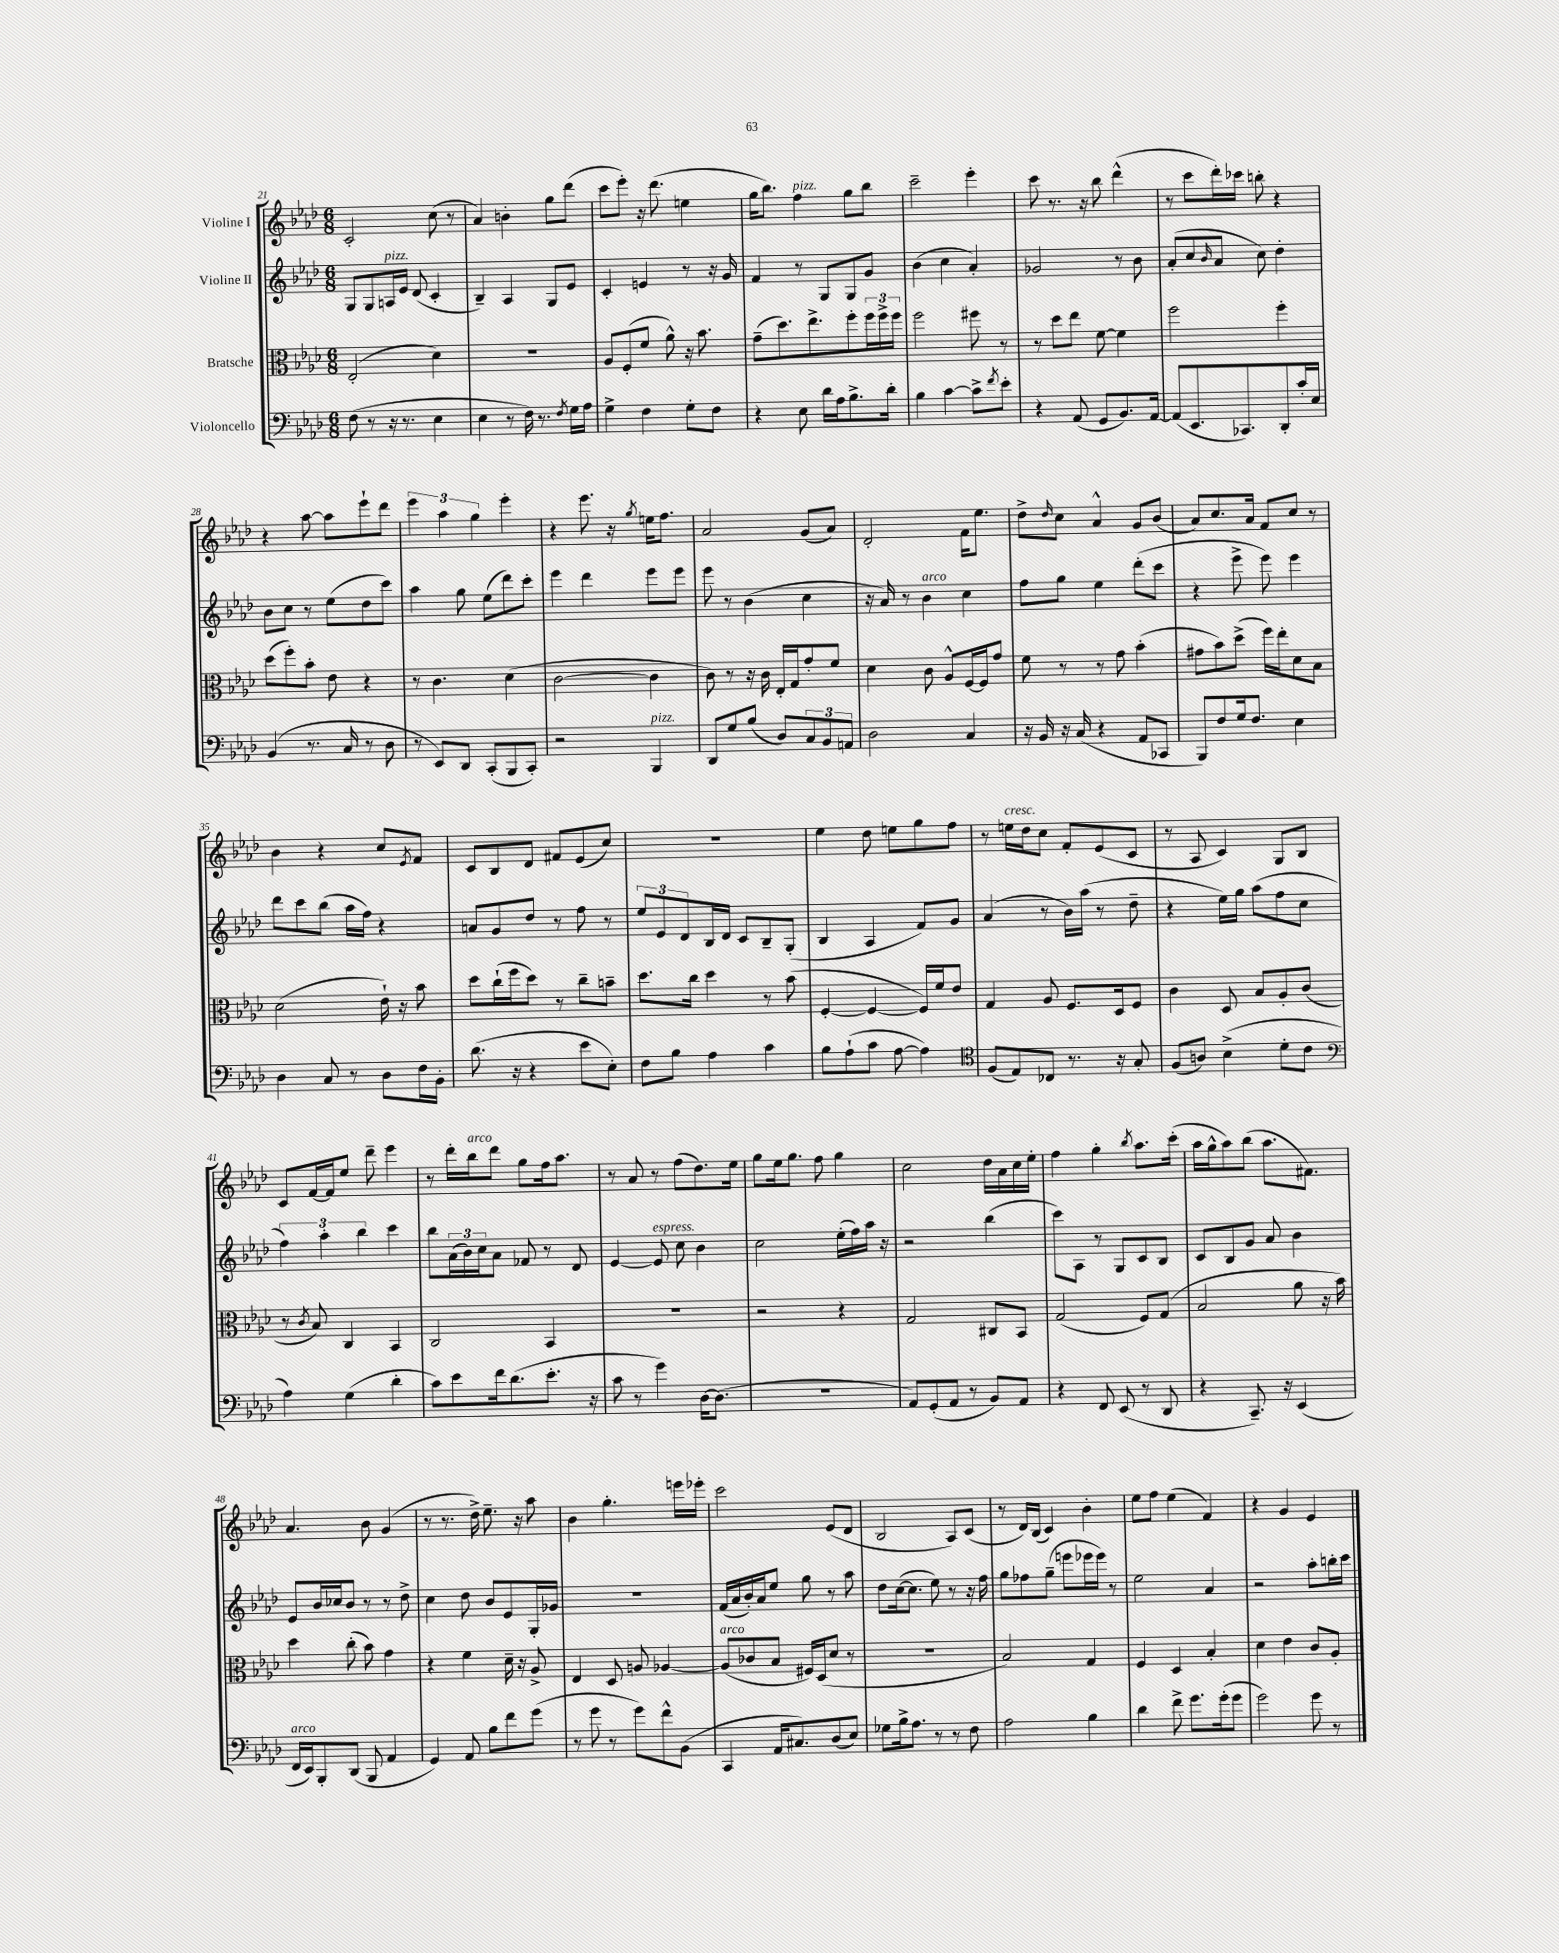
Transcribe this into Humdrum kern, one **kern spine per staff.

**kern	**kern	**kern	**kern
*part4	*part3	*part2	*part1
*staff4	*staff3	*staff2	*staff1
*I"Violoncello	*I"Bratsche	*I"Violine II	*I"Violine I
*clefF4	*clefC3	*clefG2	*clefG2
*k[b-e-a-d-]	*k[b-e-a-d-]	*k[b-e-a-d-]	*k[b-e-a-d-]
*M6/8	*M6/8	*M6/8	*M6/8
=21	=21	=21	=21
(8F\	(2E-'/	8G/L	2c'/
8r	.	8G/	.
!	!	!LO:TX:a:i:t=pizz.	!
16r	.	16An/L	.
8.r	.	16e-/JJ	.
.	.	(8d-/	.
4E-\	4d-\)	4c'/	(8cc\
.	.	.	8r
=22	=22	=22	=22
4E-\	2.r	4B-~/)	4a-/)
8r	.	4A-/	4bn'\
16F\)	.	.	.
8.r	.	.	.
.	.	8G/L	8gg\L
8qF/	.	.	.
16G\LL	.	8e-/J	(8ddd-\J
16A-\JJ	.	.	.
=23	=23	=23	=23
4G^\	8A-/L	4c'/	8ccc\L
.	(8F'/	.	8eee-'\J)
4F\	8f/J	4en/	16r
.	.	.	(8.ddd-\
.	8a-^^\)	.	.
8G'\L	16r	8r	4een\
.	8.b-\	.	.
8F\J	.	16r	.
.	.	16g/	.
=24	=24	=24	=24
4r	(8g~\L	4f/	16gg\KL
.	.	.	8.bb-\J)
.	8.dd-\)	.	.
!	!	!	!LO:TX:a:i:t=pizz.
8E-\	.	8r	4ff\
.	8.ee-^\	.	.
16d-\LL	.	8G/L	.
16A-\J	.	.	.
8.B-^\	8ff'\	8G/	8gg\L
.	24ff\L	8g/J	8bb-\J
.	24ff^\	.	.
16d-'\Jk	.	.	.
.	24ff\JJ	.	.
=25	=25	=25	=25
4B-\	2ff\	(4b-\	2ccc~\
[4c\	.	4cc\	.
8c^\L]	8ff#X\	4a-'/)	4eee-'\
8qf/	.	.	.
8e-'\J	8r	.	.
=26	=26	=26	=26
4r	8r	2g-X/	8ccc\
.	8dd-\L	.	8.r
(8AA-/	8ee-\J	.	.
.	.	.	16r
8GG/L	[8f\	.	8bb-\
8.BB-/)	4f\]	8r	(4ddd-^^\
.	.	8b-\	.
[16AA-/Jk	.	.	.
=27	=27	=27	=27
(8AA-/L]	2ff\	(8a-'/L	8r
8.EE-/	.	8cc/	8ccc\L
.	.	16qqb-/	.
.	.	8a-/J	16ddd-'\L)
8.CC-X/)	.	.	16ccc-X\JJ
.	.	8cc\)	8bbn'\
8DD-'/	4ff'\	4dd-'\	4r
16c'/L	.	.	.
16E-/JJ	.	.	.
!!LO:LB:g=z
=28	=28	=28	=28
(4BB-/	(8dd-\L	8b-\L	4r
.	8ff'\)	8cc\J	.
8.r	8b-'\J	8r	[8aa-\
.	8e-\	(8ee-\L	8aa-\L]
16C/	.	.	.
8r	4r	8dd-\	8eee-`\
8D-\	.	8ccc\J)	8ddd-\J
=29	=29	=29	=29
8r	8r	4aa-\	6eee-\
8EE-/L)	4.c\	.	.
.	.	.	6aa-\
8DD-/J	.	8gg\	.
.	.	.	6gg\
(8CC'/L	.	(8ee-\L	.
8BBB-/	(4d-\	8ddd-\)	4eee-'\
8CC'/J)	.	8ccc'\J	.
=30	=30	=30	=30
2r	[2c\	4eee-\	4r
.	.	4ddd-\	8.eee-\
.	.	.	16r
.	.	.	8qgg/
!LO:TX:a:i:t=pizz.	!	!	!
4BBB-/	4c\]	8eee-\L	16een\KL
.	.	.	8.ff\J
.	.	8eee-\J	.
=31	=31	=31	=31
8DD-/L	8c\)	8eee-\	2a-/
8G/	8r	8r	.
(8B-/J	16r	(4b-\	.
.	16c\	.	.
8D-/L)	16E-'/LL	.	.
.	16G/J	.	.
12C/	8g'/	4cc\	(8g/L
12BB-/	.	.	.
.	8f/J	.	8a-/J)
12AAn/J	.	.	.
=32	=32	=32	=32
2D-\	4d-\	16r	2d-'/
.	.	16a-/)	.
.	.	8r	.
!	!	!LO:TX:a:i:t=arco	!
.	8c\	4b-\	.
.	8A-^^/L	.	.
4C/	[16F/L	4cc\	16f\KL
.	16F/J]	.	8.ee-\J
.	8g/J	.	.
=33	=33	=33	=33
16r	8f\	8ff\L	8dd-^\L
16BB-/	.	.	.
.	.	.	16qqdd-/
16r	8r	8gg\J	8cc\J
(16C/	.	.	.
4r	8r	4ee-\	4a-^^/
.	8g\	.	.
8AA-/L	(4b-'\	(8ddd-'\L	8g/L
8CC-X/J	.	8ccc\J	(8b-/J
=34	=34	=34	=34
8BBB-/L)	8g#X\L	4r	8a-/L)
8F/	8b-\)	.	8.cc/
16G/k	(8dd-^\J	8eee-^\	.
8.F/J	.	.	16a-/Jk
.	16ff\LL)	8eee-\)	8f/L
.	16ee-'\J	.	.
4E-\	8d-\	4eee-\	8cc/J
.	8B-\J	.	8r
!!LO:LB:g=z
=35	=35	=35	=35
4D-\	(2d-\	8ddd-\L	4b-\
.	.	8ccc\	.
8C/	.	(8bb-\J	4r
8r	.	16aa-\LL	.
.	.	16ff\JJ)	.
8D-\L	16e-`\)	4r	8cc/L
.	16r	.	.
.	.	.	8qe-/
16F\L	8b-\	.	8f/J
16BB-'\JJ	.	.	.
=36	=36	=36	=36
(8.d-\	8dd-\L	8an/L	8c/L
.	(16cc`\L	8g/	8B-/
16r	16ff\J	.	.
4r	8dd-\J)	8dd-/J	8d-/J
.	8r	8r	8f#X/L
8e-\L	8cc~\L	8ff\	(8e-/
8E-'\J)	8bn~\J	8r	8cc/J)
=37	=37	=37	=37
8F\L	8.dd-\L	12ee-/L	2.r
.	.	12e-/	.
8B-\J	.	.	.
.	.	12d-/	.
.	16cc\Jk	.	.
4A-\	4dd-\	16B-/L	.
.	.	16d-/JJ	.
.	.	8c/L	.
4c\	8r	8B-~/	.
.	(8b-\	(8G'/J	.
=38	=38	=38	=38
8B-\L	[4F'/	4B-/	4ee-\
(8A-`\	.	.	.
8c\J	4F/_	4A-/	8dd-\
[8A-\	.	.	8een\L
4A-\])	16F/LL])	8f/L)	8gg\
.	16f/J	.	.
.	8e-/J	8g/J	8ff\J
=39	=39	=39	=39
*clefC4	*	*	*
(8F/L	4G/	(4a-/	8r
!	!	!	!LO:TX:a:i:t=cresc.
8E-/)	.	.	16een\LL
.	.	.	16dd-\J
8C-X/J	8A-/	8r	8cc\J
8.r	8.F/L	16b-\LL)	8f'/L
.	.	(16aa-\JJ	.
.	.	8r	(8e-/
16r	16D-/k	.	.
8G'/	8F/J	8dd-~\	8c/J
=40	=40	=40	=40
(8F/L	4c\	4r	8r
8An/J)	.	.	8A-/
(4B-^\	8D-/	16ee-\LL)	4c/)
.	.	16gg\JJ	.
.	8B-/L	(8aa-\L	.
8d-'\L	8A-'/	8ff\	8G/L
8c\J	(8c/J	8cc\J	8B-/J
!!LO:LB:g=z
=41	=41	=41	=41
*clefF4	*	*	*
4A-\)	8r	6ff\)	8c/L
.	8qc/	.	.
.	8B-/)	.	[16f/L
.	.	6aa-'\	.
.	.	.	16f/J]
(4G\	4C/	.	8ee-/J
.	.	6bb-\	.
.	.	.	8ddd-~\
4d-'\	4BB-/	4ccc\	4eee-\
=42	=42	=42	=42
8c\L)	2C/	8bb-\L	8r
8e-\	.	(24a-\L	16ddd-'\LL
.	.	24b-\)	.
!	!	!	!LO:TX:a:i:t=arco
.	.	.	16bb-\J
.	.	24cc\J	.
16f\k	.	8a-\J	8ddd-\J
(8.d-\	.	.	.
.	.	8f-X/	8gg\L
8.e-'\J	4BB-/	8r	16ff\k
.	.	.	8.aa-\J
.	.	8d-/	.
16r	.	.	.
=43	=43	=43	=43
8c\	2.r	[4e-/	8r
8r	.	.	8a-/
!	!	!LO:TX:a:i:t=espress.	!
4g\)	.	8e-/]	8r
.	.	8cc\	(8ff\L
[16D-\KL	.	4b-\	8.dd-\)
(8.D-\J]	.	.	.
.	.	.	16ee-\Jk
=44	=44	=44	=44
2.r	2r	2cc\	8gg\L
.	.	.	16ee-\k
.	.	.	8.gg\J
.	.	.	8ff\
.	4r	(16ee-'\LL	4gg\
.	.	16ff\)	.
.	.	16aa-\JJ	.
.	.	16r	.
=45	=45	=45	=45
8AA-/L)	2G/	2r	2cc\
(8GG'/	.	.	.
8AA-/J	.	.	.
8r	.	.	.
8BB-/L)	8C#X/L	(4bb-\	16dd-\LL
.	.	.	16a-\
8AA-/J	8BB-/J	.	16cc\
.	.	.	16ee-'\JJ
=46	=46	=46	=46
4r	(2G/	8ccc\L)	4ff\
.	.	8A-\J	.
8FF/	.	8r	4gg'\
(8EE-/	.	8G/L	.
.	.	.	8qbb-/
8r	8F/L)	8c/	8.aa-\L
8DD-/	(8G/J	8B-/J	.
.	.	.	(16ccc'\Jk
=47	=47	=47	=47
4r	2B-/	8c/L	16aa-\LL
.	.	.	16gg^^\J
.	.	8B-/	8aa-\)
8.CC~/)	.	8g/J	(8bb-\J
.	.	8a-/	8.aa-\L
16r	.	.	.
(4EE-/	8a-\	4b-\	.
.	.	.	8.f#X\J)
.	16r	.	.
.	16b-\)	.	.
!!LO:LB:g=z
=48	=48	=48	=48
!LO:TX:a:i:t=arco	!	!	!
16FF/LL	4dd-\	8e-/L	4.a-/
16EE-/J)	.	.	.
8BBB-'/	.	16b-/L	.
.	.	16cc-X/J	.
(8DD-/J	(8cc'\	8b-/J	.
8BBB-/	8b-\)	8r	8b-\
4AA-/	4g\	8r	(4g/
.	.	8dd-^\	.
=49	=49	=49	=49
4GG/)	4r	4cc\	8r
.	.	.	8.r
8AA-/	4f\	8dd-\	.
.	.	.	16dd-^\)
8B-\L	.	8b-/L	8.ee-~\
8f\	16d-~\	8e-/	.
.	16r	.	16r
(8g\J	8A-^/	16G'/L	8aa-\
.	.	16g-X/JJ	.
=50	=50	=50	=50
8r	4E-/	2.r	4b-\
8g\	.	.	.
8r	8D-/	.	4.gg'\
8g\L)	8An/	.	.
8f^^\	[4A-X/	.	.
(8BB-\J	.	.	16eeen\LL
.	.	.	16eee-X'\JJ
=51	=51	=51	=51
!	!LO:TX:a:i:t=arco	!	!
4CC/	(8A-/L]	(16f/LL	2ccc\
.	.	16a-/	.
.	8c-X/	16b-'/)	.
.	.	16a-/J	.
16AA-/KL	8B-/J	8ee-/J	.
8.C#X/)	.	.	.
.	16F#X/LL)	8gg\	.
.	(16D-/J	.	.
(8D-/	8d-/J	8r	(8e-/L
8E-/J)	8r	8aa-\	8d-/J
=52	=52	=52	=52
8G-X\L	2.r	8dd-\L	2B-/
16B-^\k	.	([16cc\k	.
8.A-\J	.	8.cc\J]	.
8r	.	8ee-\)	.
8r	.	8r	8A-/L)
8F\	.	16r	(8c/J
.	.	16ff\	.
=53	=53	=53	=53
2A-\	2B-/)	8gg\L	8r
.	.	8ff-X\	16d-/LL)
.	.	.	(16B-/JJ
.	.	(8gg~\J	4c/)
.	.	8eeen\L	.
4B-\	4G/	16eee-X\L	4b-'\
.	.	16eee-\JJ)	.
.	.	8r	.
=54	=54	=54	=54
4d-\	4F/	2ee-\	8ee-\L
.	.	.	8ff\J
8f^\	4D-/	.	(4ee-\
8.g\L	.	.	.
.	4B-'/	4a-/	4f/)
(16g'\k	.	.	.
8g\J	.	.	.
=55	=55	=55	=55
2g\)	4d-\	2r	4r
.	4e-\	.	4g/
8g\	8c/L	8aa-'\L	4e-/
8r	8A-'/J	16bbn'\L	.
.	.	16ccc\JJ	.
==	==	==	==
*-	*-	*-	*-
